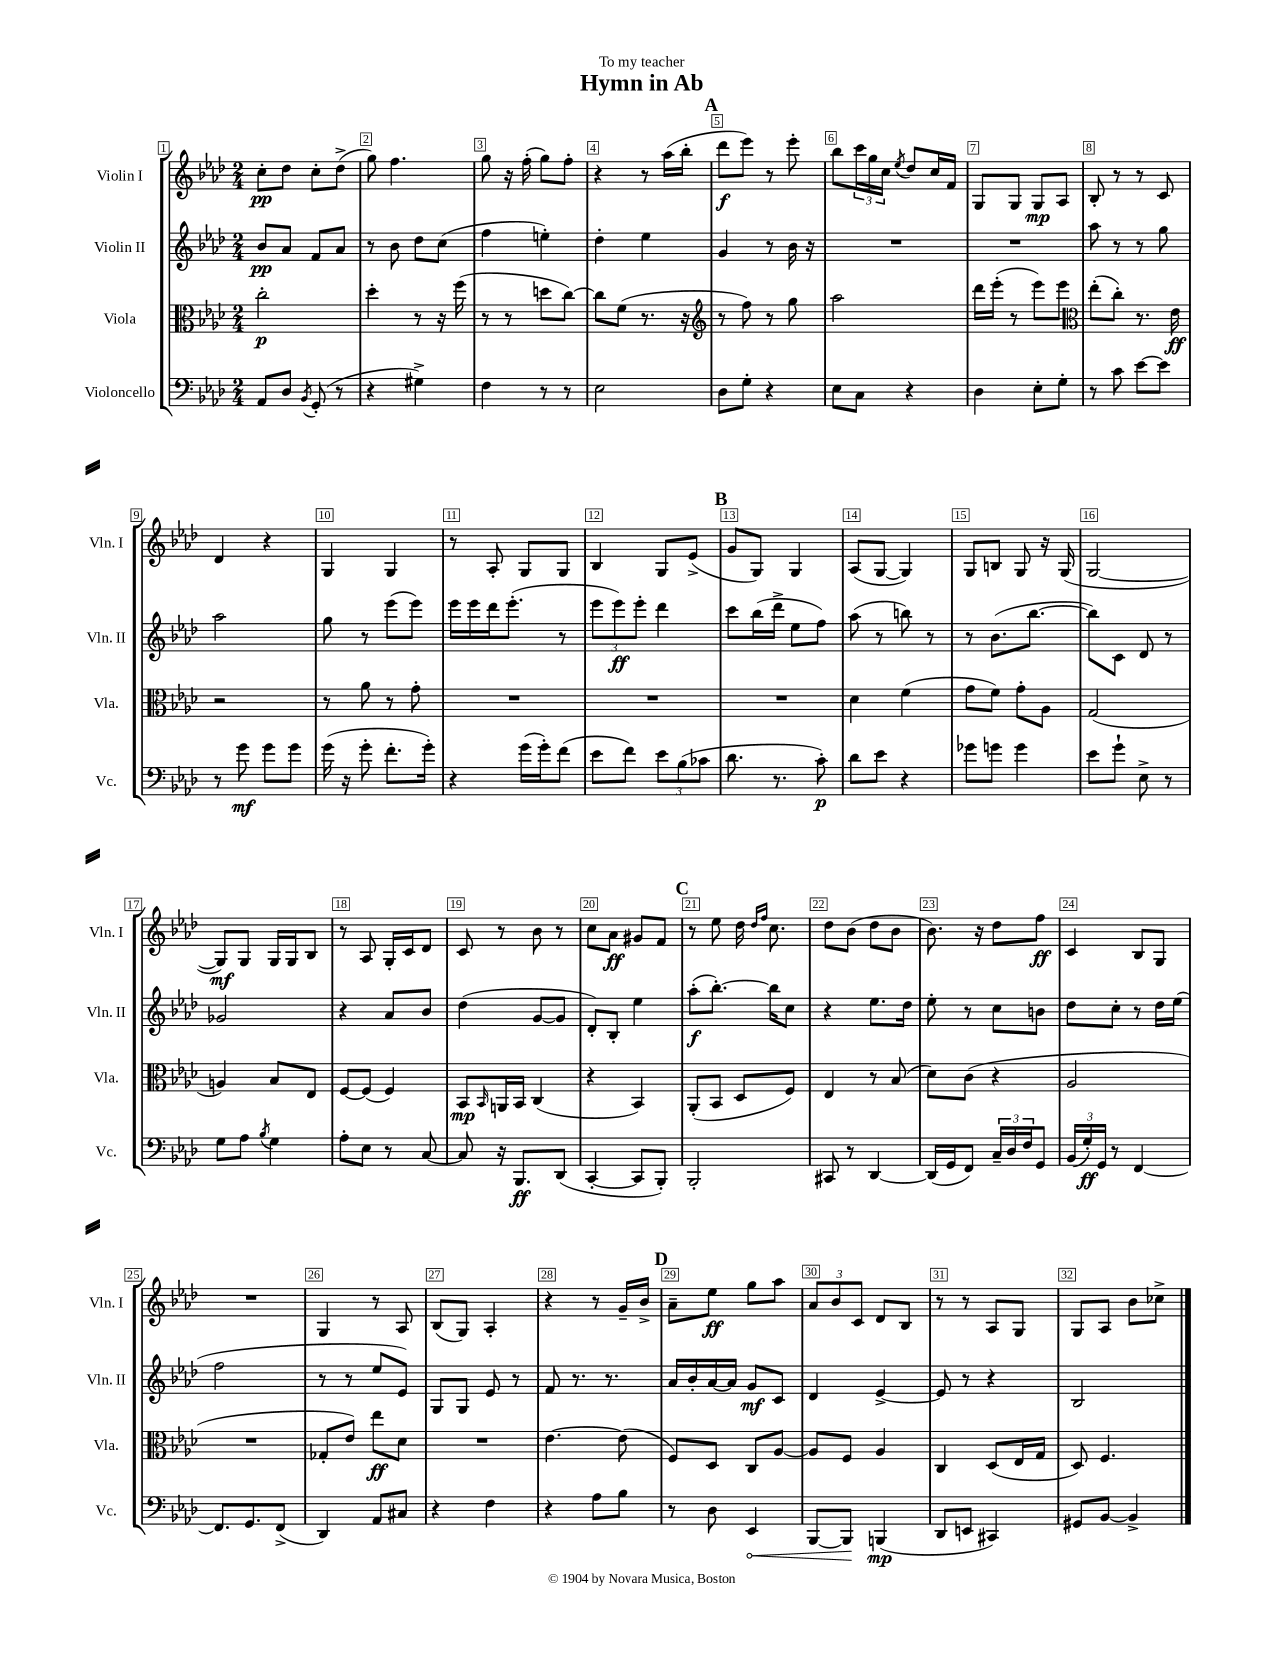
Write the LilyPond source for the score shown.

\header { title = "Hymn in Ab" dedication = "To my teacher" }
<<
\new StaffGroup <<
\new Staff = "s0" \with { instrumentName = "Violin I" shortInstrumentName = "Vln. I" } {
    \clef treble \key aes \major \numericTimeSignature \time 2/4
    c''8-.\pp des''8 c''8-. des''8->( |
    g''8) f''4. |
    g''8 r16 f''16-.( g''8) f''8-. |
    r4 r8 aes''16( bes''16-. |
    \mark \markup { \bold "A" } des'''8\f ees'''8) r8 ees'''8-. |
    bes''8 \tuplet 3/2 { c'''16 g''16 c''16 } \acciaccatura { ees''8 } des''8 c''16 f'16 |
    g8 g8 g8\mp aes8 |
    bes8-. r8 r8 c'8 |
    des'4 r4 |
    g4 g4 |
    r8 aes8-. g8 g8 |
    bes4 g8 ees'8->( |
    \mark \markup { \bold "B" } g'8 g8) g4 |
    aes8( g8~ g4) |
    g8 b8 g8 r16 g16( |
    g2~ |
    g8\mf) g8 g16 g16 bes8 |
    r8 aes8 g16-. c'16 des'8 |
    c'8 r8 bes'8 r8 |
    c''8 aes'8\ff gis'8 f'8 |
    \mark \markup { \bold "C" } r8 ees''8 des''16 \grace { des''16 f''16 } c''8. |
    des''8 bes'8( des''8 bes'8 |
    bes'8.) r16 des''8 f''8\ff |
    c'4 bes8 g8 |
    R2 |
    g4 r8 aes8 |
    bes8( g8) aes4-. |
    r4 r8 g'16-- bes'16-> |
    \mark \markup { \bold "D" } aes'8-- ees''8\ff g''8 aes''8 |
    \tuplet 3/2 { aes'8 bes'8 c'8 } des'8 bes8 |
    r8 r8 aes8 g8 |
    g8 aes8 bes'8 ces''8-> \bar "|." |
}
\new Staff = "s1" \with { instrumentName = "Violin II" shortInstrumentName = "Vln. II" } {
    \clef treble \key aes \major \numericTimeSignature \time 2/4
    bes'8\pp aes'8 f'8 aes'8 |
    r8 bes'8 des''8 c''8( |
    f''4 e''4-.) |
    des''4-. ees''4 |
    \mark \markup { \bold "A" } g'4 r8 bes'16 r16 |
    R2 |
    R2 |
    aes''8 r8 r8 g''8 |
    aes''2 |
    g''8 r8 ees'''8( ees'''8) |
    ees'''16 ees'''16 des'''16 ees'''8.-.( r8 |
    \tuplet 3/2 { ees'''8 ees'''8\ff) ees'''8-. } des'''4 |
    \mark \markup { \bold "B" } c'''8 bes''16( des'''16-> ees''8 f''8) |
    aes''8( r8 b''8) r8 |
    r8 bes'8.( bes''8.~ |
    bes''8) c'8 des'8 r8 |
    ges'2 |
    r4 aes'8 bes'8 |
    des''4( g'8~ g'8 |
    des'8-.) bes8-. ees''4 |
    \mark \markup { \bold "C" } aes''8-.\f( bes''8.~-.) bes''16 c''8 |
    r4 ees''8. des''16 |
    ees''8-. r8 c''8 b'8 |
    des''8 c''8-. r8 des''16 ees''16( |
    f''2 |
    r8 r8 ees''8 ees'8) |
    g8 g8 ees'8 r8 |
    f'8 r8. r8. |
    \mark \markup { \bold "D" } aes'16 bes'16-. aes'16~ aes'16 g'8\mf c'8 |
    des'4 ees'4~-> |
    ees'8 r8 r4 |
    bes2 \bar "|." |
}
\new Staff = "s2" \with { instrumentName = "Viola" shortInstrumentName = "Vla." } {
    \clef alto \key aes \major \numericTimeSignature \time 2/4
    c''2-.\p |
    des''4-. r8 r16 f''16( |
    r8 r8 d''8 c''8~) |
    c''8 f'8( r8. r16 |
    \mark \markup { \bold "A" } \clef treble r8 f''8) r8 g''8 |
    aes''2 |
    des'''16 ees'''16-.( r8 ees'''8) ees'''8 |
    \clef alto ees''8-.( c''8-.) r8. ees'16\ff |
    r2 |
    r8 aes'8 r8 g'8-. |
    R2 |
    R2 |
    \mark \markup { \bold "B" } R2 |
    des'4 f'4( |
    g'8 f'8) g'8-. aes8 |
    g2( |
    a4) bes8 ees8 |
    f8~ f8( f4) |
    bes,8\mp \grace { bes,16 } a,16 bes,16 c4( |
    r4 bes,4) |
    \mark \markup { \bold "C" } aes,8-.( bes,8 des8 f8) |
    ees4 r8 bes8( |
    des'8) c'8( r4 |
    aes2 |
    R2 |
    ges8-. ees'8) ees''8\ff des'8 |
    R2 |
    ees'4.~ ees'8( |
    \mark \markup { \bold "D" } f8) des8 c8 aes8~ |
    aes8 f8 aes4 |
    c4 des8( ees16 g16 |
    des8) f4. \bar "|." |
}
\new Staff = "s3" \with { instrumentName = "Violoncello" shortInstrumentName = "Vc." } {
    \clef bass \key aes \major \numericTimeSignature \time 2/4
    aes,8 des8 \acciaccatura { bes,8 } g,8-.( r8 |
    r4 gis4->) |
    f4 r8 r8 |
    ees2 |
    \mark \markup { \bold "A" } des8 g8-. r4 |
    ees8 c8 r4 |
    des4 ees8-. g8-. |
    r8 c'8 ees'8~ ees'8 |
    r8 g'8\mf g'8 g'8 |
    g'16( r16 g'8-. f'8.-. g'16-.) |
    r4 g'16( g'16-.) f'8( |
    ees'8 f'8) \tuplet 3/2 { ees'8 bes8( ces'8 } |
    \mark \markup { \bold "B" } des'8. r8. c'8-.\p) |
    des'8 ees'8 r4 |
    ges'8 g'8 g'4 |
    ees'8 g'8-! ees8-> r8 |
    g8 aes8 \acciaccatura { bes8 } g4 |
    aes8-. ees8 r8 c8~ |
    c8 r16 bes,,8.\ff des,8( |
    c,4~-. c,8 bes,,8-.) |
    \mark \markup { \bold "C" } bes,,2-. |
    cis,8 r8 des,4~ |
    des,16( g,16 f,8) \tuplet 3/2 { c16-- des16 f16 } g,8 |
    \tuplet 3/2 { bes,16( g16-.\ff) g,16 } r8 f,4~ |
    f,8. g,8. f,8->( |
    des,4) aes,8 cis8 |
    r4 f4 |
    r4 aes8 bes8 |
    \mark \markup { \bold "D" } r8 des8 \once \override Hairpin.circled-tip = ##t ees,4\< |
    bes,,8~ bes,,8\! b,,4\mp( |
    des,8 e,8 cis,4) |
    gis,8 bes,8~ bes,4-> \bar "|." |
}
>>
>>
\layout { \context { \Score \override BarNumber.break-visibility = ##(#f #t #t) barNumberVisibility = #all-bar-numbers-visible \override BarNumber.stencil = #(make-stencil-boxer 0.1 0.3 ly:text-interface::print) } }
